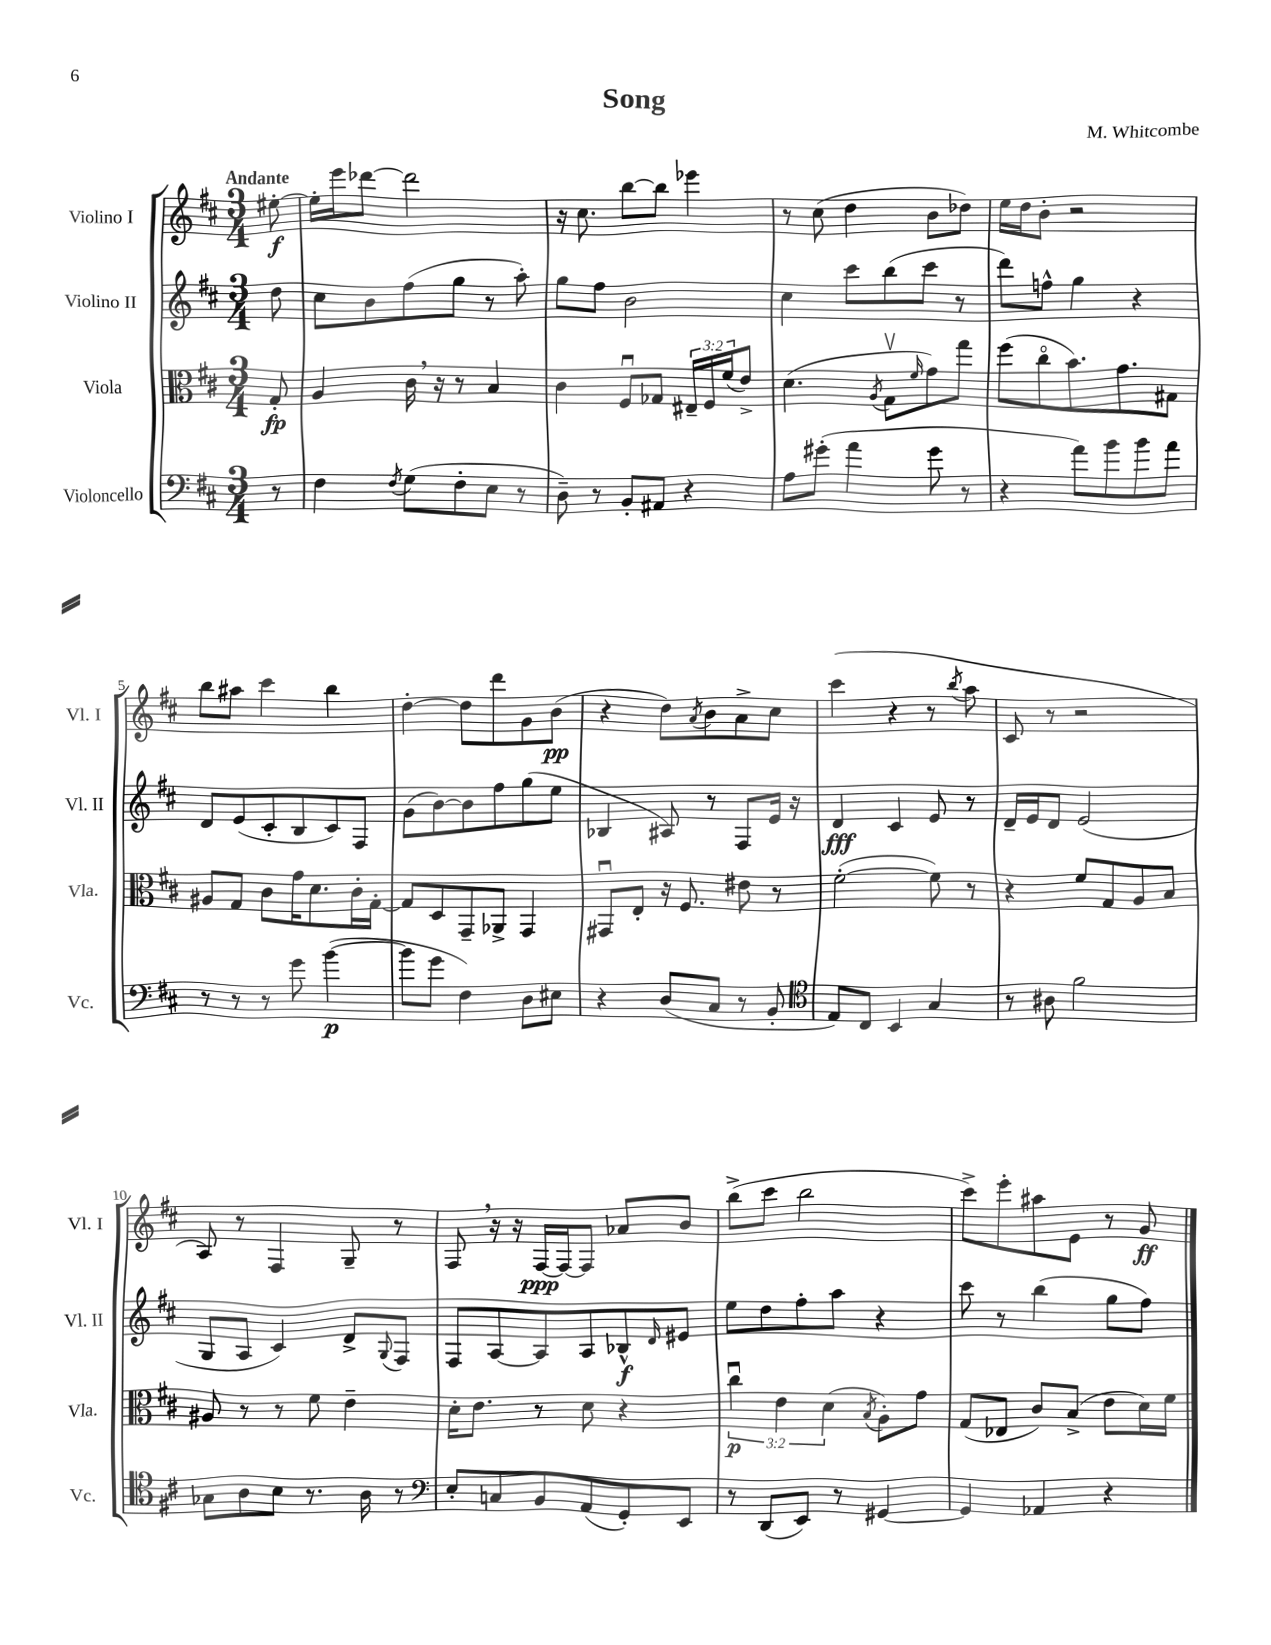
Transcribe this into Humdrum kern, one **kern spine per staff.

**kern	**dynam	**kern	**dynam	**kern	**dynam	**kern	**dynam
*part4	*part4	*part3	*part3	*part2	*part2	*part1	*part1
*staff4	*staff4	*staff3	*staff3	*staff2	*staff2	*staff1	*staff1
*I"Violoncello	*	*I"Viola	*	*I"Violino II	*	*I"Violino I	*
*I'Vc.	*	*I'Vla.	*	*I'Vl. II	*	*I'Vl. I	*
*clefF4	*	*clefC3	*	*clefG2	*	*clefG2	*
*k[f#c#]	*	*k[f#c#]	*	*k[f#c#]	*	*k[f#c#]	*
*M3/4	*	*M3/4	*	*M3/4	*	*M3/4	*
=	=	=	=	=	=	=	=
!	!	!	!	!	!	!LO:TX:a:B:t=Andante	!
8r	.	8G'/	fp	8dd\	.	[8ee#X'\	f
=1	=1	=1	=1	=1	=1	=1	=1
4F#\	.	4A/	.	8cc#\L	.	16ee#'\LL]	.
.	.	.	.	.	.	16eee\J	.
.	.	.	.	8b\	.	[8ddd-X\J	.
8qF#/	.	.	.	.	.	.	.
(8G\L	.	16c#,\	.	(8ff#\	.	2ddd-\]	.
.	.	16r	.	.	.	.	.
8F#'\	.	8r	.	8gg\J	.	.	.
8E\J	.	4B/	.	8r	.	.	.
8r	.	.	.	8aa'\)	.	.	.
=2	=2	=2	=2	=2	=2	=2	=2
8D~\)	.	4c#\	.	8gg\L	.	16r	.
.	.	.	.	.	.	8.cc#\	.
8r	.	.	.	8ff#\J	.	.	.
8BB'/L	.	8F#u/L	.	2b\	.	[8bb\L	.
8AA#X/J	.	8G-X/J	.	.	.	8bb\J]	.
4r	.	24E#X~/LL	.	.	.	4eee-X\	.
.	.	24F#/	.	.	.	.	.
.	.	(24f#/J	.	.	.	.	.
.	.	8e^/J)	.	.	.	.	.
=3	=3	=3	=3	=3	=3	=3	=3
8A\L	.	(4.d\	.	4cc#\	.	8r	.
(8g#X'\J	.	.	.	.	.	(8cc#\	.
4a\	.	.	.	8ccc#\L	.	4dd\	.
.	.	8qA/	.	.	.	.	.
.	.	8Gv\L	.	(8bb\	.	.	.
.	.	16qqf#/	.	.	.	.	.
8g#\	.	8g\)	.	8ccc#\J	.	8b\L	.
8r	.	8gg\J	.	8r	.	8dd-X\J)	.
=4	=4	=4	=4	=4	=4	=4	=4
4r	.	(8ff#\L	.	8ddd\L)	.	16ee\LL	.
.	.	.	.	.	.	16dd\J	.
.	.	8cc#\	.	8ffn^^\J	.	8b'\J	.
8a\L)	.	8.b\)	.	4gg\	.	2r	.
8b\	.	.	.	.	.	.	.
.	.	8.g\	.	.	.	.	.
8b\	.	.	.	4r	.	.	.
8a\J	.	8G#X\J	.	.	.	.	.
!!LO:LB:g=z
=5	=5	=5	=5	=5	=5	=5	=5
8r	.	8A#X/L	.	8d/L	.	8bb\L	.
8r	.	8G/J	.	(8e/	.	8aa#X\J	.
8r	.	8c#\L	.	8c#'/	.	4ccc#\	.
8g\	.	16g\K	.	8B/	.	.	.
.	.	8.d\	.	.	.	.	.
([4b\	p	.	.	8c#/)	.	4bb\	.
.	.	16c#'\L	.	8F#/J	.	.	.
.	.	[16G'\JJ	.	.	.	.	.
=6	=6	=6	=6	=6	=6	=6	=6
8b\L]	.	8G/L]	.	(8g\L	.	[4dd'\	.
8g\J	.	8D/	.	[8b\)	.	.	.
4F#\)	.	8GG~/	.	8b\]	.	8dd\L]	.
.	.	8AA-X^/J	.	8ff#\	.	8ddd\	.
8D\L	.	4GG/	.	(8gg\	.	8g\	.
8E#X\J	.	.	.	8ee\J	.	(8b\J	pp
=7	=7	=7	=7	=7	=7	=7	=7
4r	.	8GG#Xu/L	.	4B-X/	.	4r	.
.	.	8E'/J	.	.	.	.	.
(8D/L	.	16r	.	8A#X/)	.	8dd\L)	.
.	.	8.F#/	.	.	.	.	.
.	.	.	.	.	.	8qa/	.
8C#/J	.	.	.	8r	.	8b\	.
8r	.	8e#X\	.	8F#/L	.	8a^\	.
8BB'/	.	8r	.	16e/Jk	.	8cc#\J	.
.	.	.	.	16r	.	.	.
=8	=8	=8	=8	=8	=8	=8	=8
*clefC4	*	*	*	*	*	*	*
8E/L)	.	([2f#'\	.	4d/	fff	(4ccc#\	.
8C#/J	.	.	.	.	.	.	.
4BB/	.	.	.	4c#/	.	4r	.
4G/	.	8f#\])	.	8e/	.	8r	.
.	.	.	.	.	.	8qbb/	.
.	.	8r	.	8r	.	8aa\	.
=9	=9	=9	=9	=9	=9	=9	=9
8r	.	4r	.	16d~/LL	.	8c#/	.
.	.	.	.	16e/J	.	.	.
8A#X\	.	.	.	8d/J	.	8r	.
2f#\	.	8f#/L	.	(2e/	.	2r	.
.	.	8G/	.	.	.	.	.
.	.	8A/	.	.	.	.	.
.	.	8B/J	.	.	.	.	.
!!LO:LB:g=z
=10	=10	=10	=10	=10	=10	=10	=10
8G-X\L	.	8A#X/	.	8G/L	.	8A/)	.
8A\	.	8r	.	8A/J	.	8r	.
8B\J	.	8r	.	4c#/)	.	4F#/	.
8.r	.	8f#\	.	.	.	.	.
.	.	4e~\	.	8d^/L	.	8G~/	.
16A\	.	.	.	.	.	.	.
.	.	.	.	8qqG/	.	.	.
8r	.	.	.	8F#/J	.	8r	.
=11	=11	=11	=11	=11	=11	=11	=11
*clefF4	*	*	*	*	*	*	*
8E'/L	.	16d'\KL	.	8F#/L	.	8F#,/	.
.	.	8.e\J	.	.	.	.	.
8Cn/	.	.	.	[8A/	.	16r	.
.	.	.	.	.	.	16r	.
8BB/	.	8r	.	8A/]	.	[16F#/LL	ppp
.	.	.	.	.	.	16F#/J_	.
(8AA/	.	8d\	.	8A/	.	8F#/J]	.
8GG'/)	.	4r	.	8B-X^^/	f	8a-X/L	.
.	.	.	.	16qqd/	.	.	.
8EE/J	.	.	.	8e#X/J	.	8b/J	.
=12	=12	=12	=12	=12	=12	=12	=12
8r	.	6cc#u\	p	8ee\L	.	(8bb^\L	.
(8DD/L	.	.	.	8dd\	.	8ccc#\J	.
.	.	6e\	.	.	.	.	.
8EE/J)	.	.	.	8ff#'\	.	2bb\	.
.	.	(6d\	.	.	.	.	.
8r	.	.	.	8aa\J	.	.	.
.	.	8qB/	.	.	.	.	.
[4GG#X/	.	8A'\L)	.	4r	.	.	.
.	.	8g\J	.	.	.	.	.
=13	=13	=13	=13	=13	=13	=13	=13
4GG#/]	.	(8G/L	.	8ccc#\	.	8ccc#^\L)	.
.	.	8E-X/J	.	8r	.	8eee'\	.
4AA-X/	.	8c#/L)	.	(4bb\	.	8aa#X\	.
.	.	(8B^/J	.	.	.	8e\J	.
4r	.	8e\L	.	8gg\L	.	8r	.
.	.	16d\L)	.	8ff#\J)	.	8g/	ff
.	.	16f#\JJ	.	.	.	.	.
==	==	==	==	==	==	==	==
*-	*-	*-	*-	*-	*-	*-	*-
